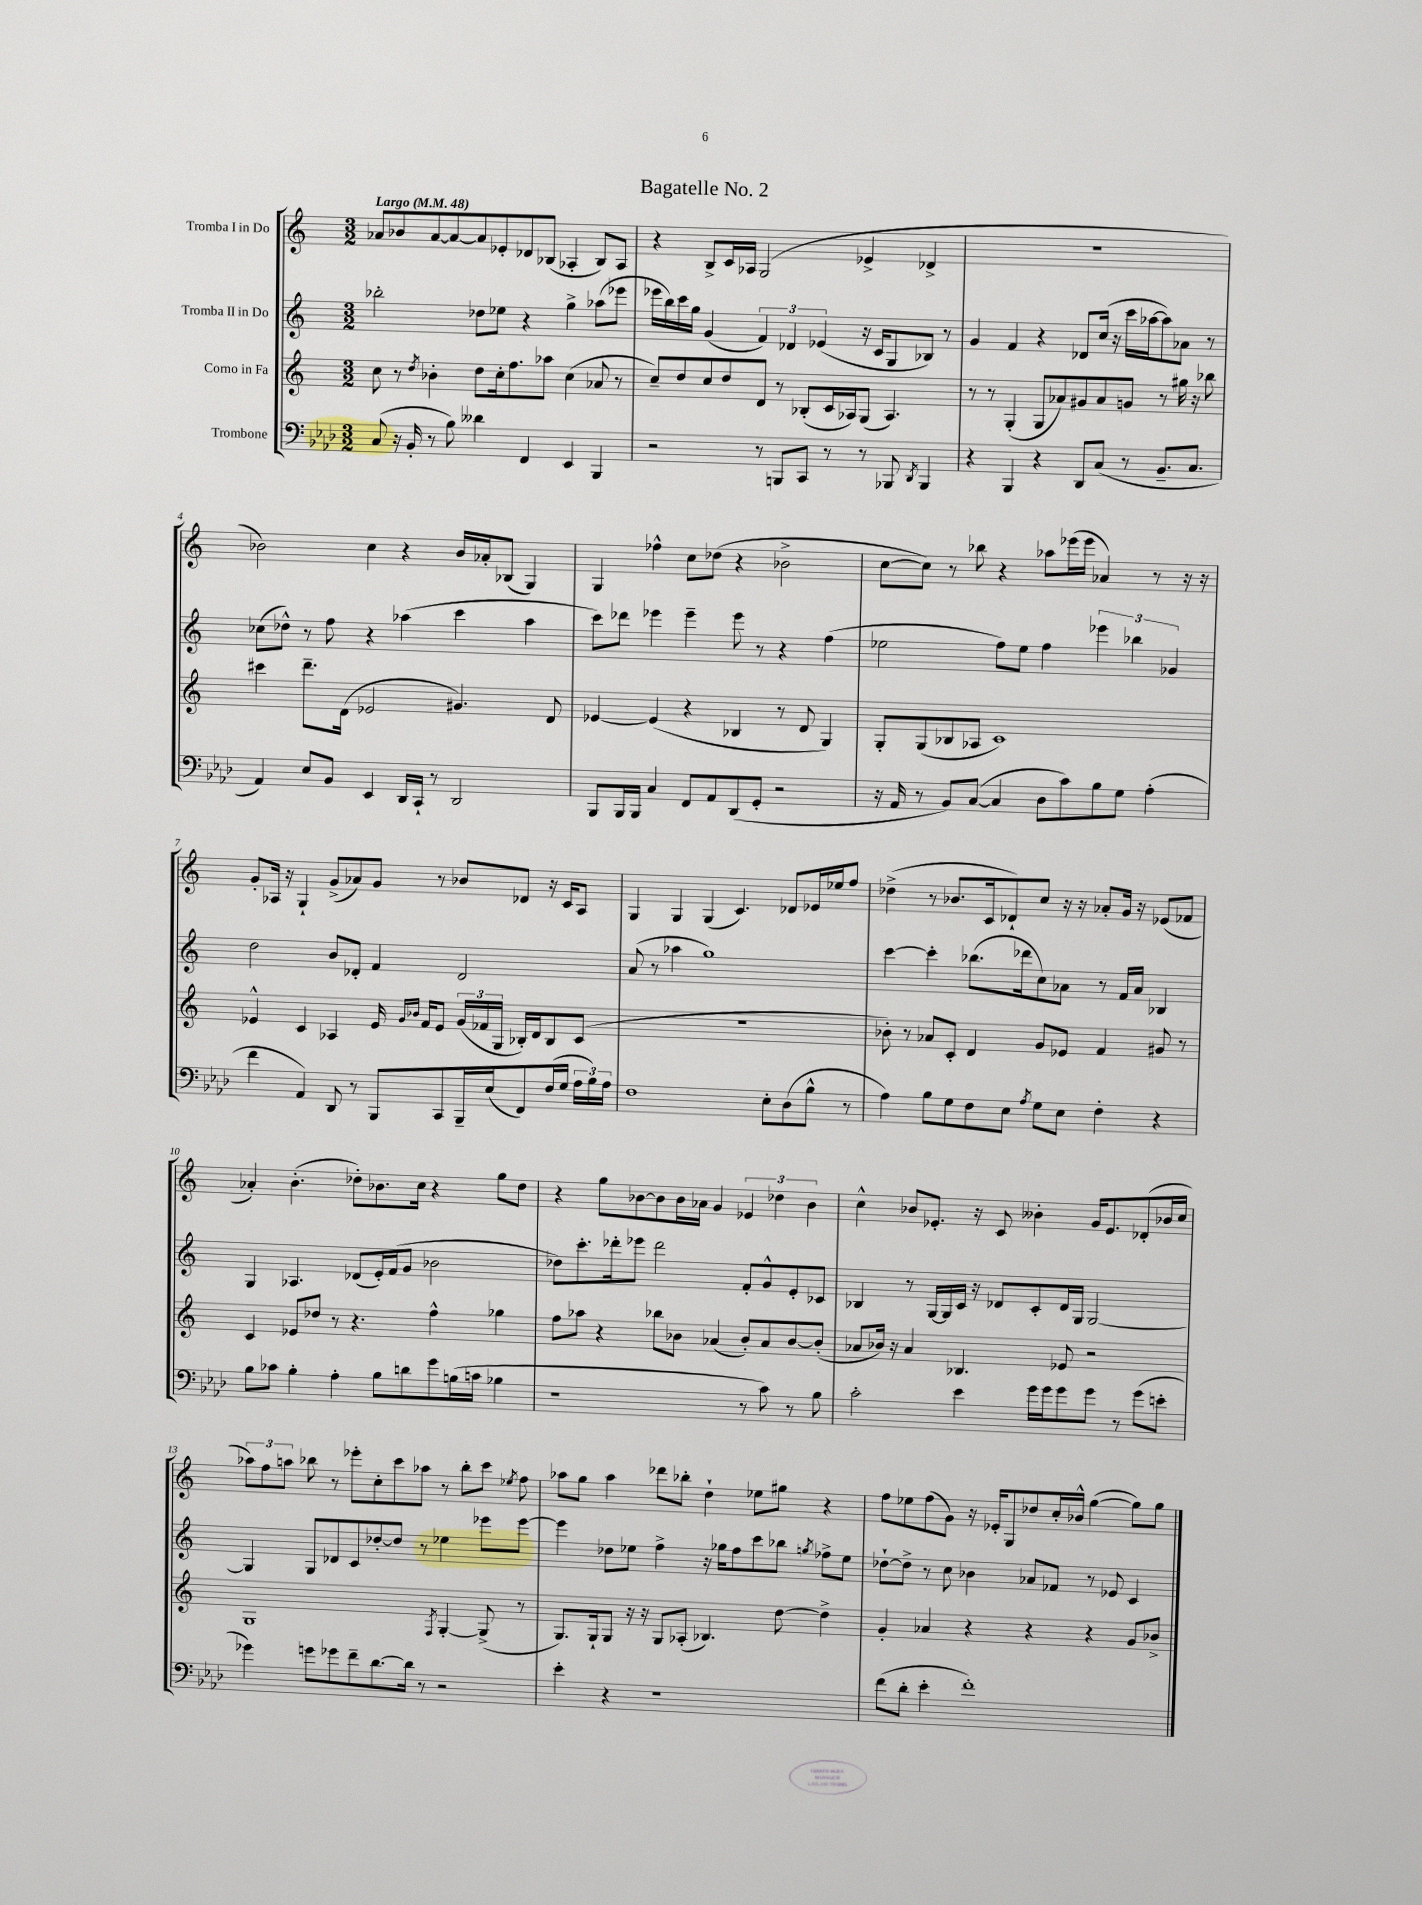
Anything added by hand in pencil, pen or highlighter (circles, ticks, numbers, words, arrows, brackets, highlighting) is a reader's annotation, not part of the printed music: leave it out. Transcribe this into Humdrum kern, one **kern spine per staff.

**kern	**kern	**kern	**kern
*staff4	*staff3	*staff2	*staff1
*clefF4	*clefG2	*clefG2	*clefG2
*k[b-e-a-d-]	*k[]	*k[]	*k[]
*M3/2	*M3/2	*M3/2	*M3/2
*MM48	*MM48	*MM48	*MM48
(8C	8cc	2bb-'	8a-
16r	8r	.	8b-
16BB-'	.	.	.
.	8qdd	.	.
8r	4b-'	.	[8a-
8B-)	.	.	8a-_
4d--	8dd	8dd-	8a-]
.	16cc'	8ee-	8e-'
.	8.ff	.	.
4FF	.	4r	8d-
.	8aa-	.	(8B-
4EE-	(4cc	4gg^	4A-'
4BBB-	8a-	(8aa-	8B-)
.	8r	8eee-	8A-
=	=	=	=
2r	8cc~)	16eee-	4r
.	.	16bb)	.
.	8dd	16ccc	.
.	.	16gg	.
.	8cc	(4g	8B^
.	8dd	.	16c
.	.	.	16A-
8r	8d	6f)	(2G
8BBB	8r	.	.
.	.	6d-	.
8CC	(8B-'	.	.
.	.	(6e-	.
8r	16c	.	.
.	16A-)	.	.
8r	(8G	16r	4e-^
.	.	16c	.
8BBB-	4.A-)	8G	.
8qDD-	.	.	.
4BBB-	.	8B-)	4d-^
.	.	8r	.
=	=	=	=
4r	8r	4g	1.r
.	8r	.	.
4BBB-	(4G'	4f	.
4r	8G	4r	.
.	8a-)	.	.
8DD-	8g#	8d-	.
(8C	8a-	(16cc	.
.	.	16r	.
8r	8g	16ccc	.
.	.	[16aa-	.
8.BB-~	8r	8aa-])	.
.	16gg#	8a-	.
8.C	16r	.	.
.	8bb-	8r	.
=	=	=	=
4AA-)	4ccc#	(8cc-	2b-)
.	.	8dd-^^)	.
8E-	8.ddd~	8r	.
8BB-	.	8ff	.
.	(16d	.	.
4EE-	2e-	4r	4cc
16DD-	.	(4aa-	4r
16CC`	.	.	.
8r	.	.	.
2DD-	4.g#)	4ccc	16b-
.	.	.	16a-'
.	.	.	(8B-
.	.	4aa-	4G)
.	8d	.	.
=	=	=	=
8BBB-	[4e-	8ccc)	4G
16BBB-	.	8ddd-	.
16BBB-	.	.	.
4C	(4e-]	4eee-	4ff-^^
8FF	4r	4eee-~	8cc
8AA-	.	.	(8dd-
(8DD-	4B-	8eee-	4r
8GG'	.	8r	.
2r	8r	4r	2b-^
.	8d	.	.
.	4G)	(4ff	.
=	=	=	=
16r	8G'	2ee-	[8cc
16AA-	.	.	.
8r	(8G	.	8cc])
8BB-)	8B-	.	8r
([8C	8A-	.	8bb-
4C]	1c)	8ff)	4r
.	.	8ee-	.
8D-	.	4ff	8aa-
8c)	.	.	(16eee-
.	.	.	16eee-
8B-	.	6eee-	4a-)
8G	.	.	.
.	.	6bb-	.
(4A-'	.	.	8r
.	.	6g-	.
.	.	.	16r
.	.	.	16r
=	=	=	=
4f	4e-^^	2dd	8g'
.	.	.	16A-
.	.	.	16r
4AA-)	4c	.	4G`
8DD-	4A-	8b	(8g^
8r	.	8d-'	8a-)
8BBB-	16e-	4f	8g
.	16qqg	.	.
.	16qqb-	.	.
.	16f	.	.
8CC	8e-	.	8r
16BBB-~	(24g	2d-	8b-
.	24f-	.	.
(16E-	.	.	.
.	24G	.	.
8FF)	16B-')	.	8d-
.	16d	.	.
(16F	8B-	.	16r
16G	.	.	16c
24A-	(8c	.	8A-
24B-)	.	.	.
24A-	.	.	.
=	=	=	=
1F	1.r	(8a	4G
.	.	8r	.
.	.	4aa-	4G
.	.	1gg)	(4G
.	.	.	4.c)
8E-'	.	.	.
(8D-	.	.	8d-
8B-^^	.	.	16e-
.	.	.	16ee-
8r	.	.	8ff
=	=	=	=
4A-)	8b-')	[4ccc	(4dd-^
.	8r	.	.
8B-	8a-	4ccc']	8r
8G	8c'	.	8.b-
8F	4d	(8.bb-	.
.	.	.	16c
8E-	.	.	8d-`)
.	.	16ddd-	.
8qA-	.	.	.
8G	8g	8cc)	8cc
8E-	8e-	8a-	16r
.	.	.	16r
4F'	4f	8r	8a-'
.	.	16f	16g
.	.	16a-	16r
4r	8g#	4B-	(8e-
.	8r	.	8f-
=	=	=	=
8B-	4c	4G	4a-')
8c-	.	.	.
4B-'	8e-	4.A-	(4.b'
.	8dd-	.	.
4A-'	8r	.	.
.	4.r	(8d-	8dd-')
8B-	.	16e')	8.b-
.	.	(16f	.
8d	.	8g	.
.	.	.	16cc
8g	4ff^^	2b-	4r
(16B	.	.	.
16c	.	.	.
4B-	4gg-	.	8gg
.	.	.	8dd-
=	=	=	=
1r	8ff	8dd-)	4r
.	8aa-	8.ccc'	.
.	4r	.	8gg
.	.	16ddd-'	.
.	.	8eee-	[8b-
.	8bb-	2ddd-	8b-]
.	8b-	.	16b-
.	.	.	16a-
.	(4a-	.	4g
8r	8b-')	8f'	6e-
8c)	8a-	8g^^	.
.	.	.	6dd-
8r	[8b-	8e'	.
.	.	.	6b-
8B-	(8b-']	8c-	.
=	=	=	=
2c'	8a-	4B-	4cc^^
.	16b-)	.	.
.	16r	.	.
.	4a-	8r	8b-
.	.	[16G	8.e-'
.	.	16G]	.
4e-	4.B-	16c	.
.	.	16r	16r
.	.	8d-	8c
16g	.	8c'	4b--'
16g	.	.	.
8g	8e-	16d-	.
.	.	16G	.
8g	2r	[2G	16g
.	.	.	8.e-
8r	.	.	.
(8g	.	.	(8d-'
8e'	.	.	16b-
.	.	.	16cc
=	=	=	=
4g-)	1G	4G]	12aa-)
.	.	.	12ff
.	.	.	12aa
8g	.	8G	8bb-
8g-	.	8d-	8r
8f~	.	8c	8eee-'
[8.d-	.	[8dd-'	8cc'
.	.	8dd-]	8ccc
16d-]	.	.	.
8r	.	8r	8aa-
.	8qF	.	.
2r	[4G'	4ee-	8r
.	.	.	8bb-'
.	(8G^]	8eee-	8ccc
.	.	.	8qee-
.	8r	[8eee-	8ff
=	=	=	=
4e-'	8.G)	4eee-]	8aa-
.	.	.	8gg
.	16G`	.	.
4r	8G	8dd-	4aa-
.	16r	8ee-	.
.	16r	.	.
1r	8G	4ff^	8ddd-
.	(8A-'	.	8bb-'
.	4.B-)	16r	4dd`
.	.	16gg-	.
.	.	8ff	.
.	.	8ccc	8ee-
.	[8dd	8bb-	8gg#
.	.	8qgg	.
.	4dd^]	8ff-^	4r
.	.	8ee-	.
=	=	=	=
(8f	4g'	[8dd-`	8ff
8d-'	.	8dd-^]	8ee-
4e-'	4a-	8r	(8ff
.	.	8cc	8g)
1f')	4r	4b-	16r
.	.	.	16e-'
.	.	.	8G
.	4r	8a-	8dd-
.	.	8f-	16cc'
.	.	.	16b-^^
.	4r	8r	([4gg
.	.	8e-	.
.	8g	4c	8gg])
.	8b-^	.	8gg
==	==	==	==
*-	*-	*-	*-
